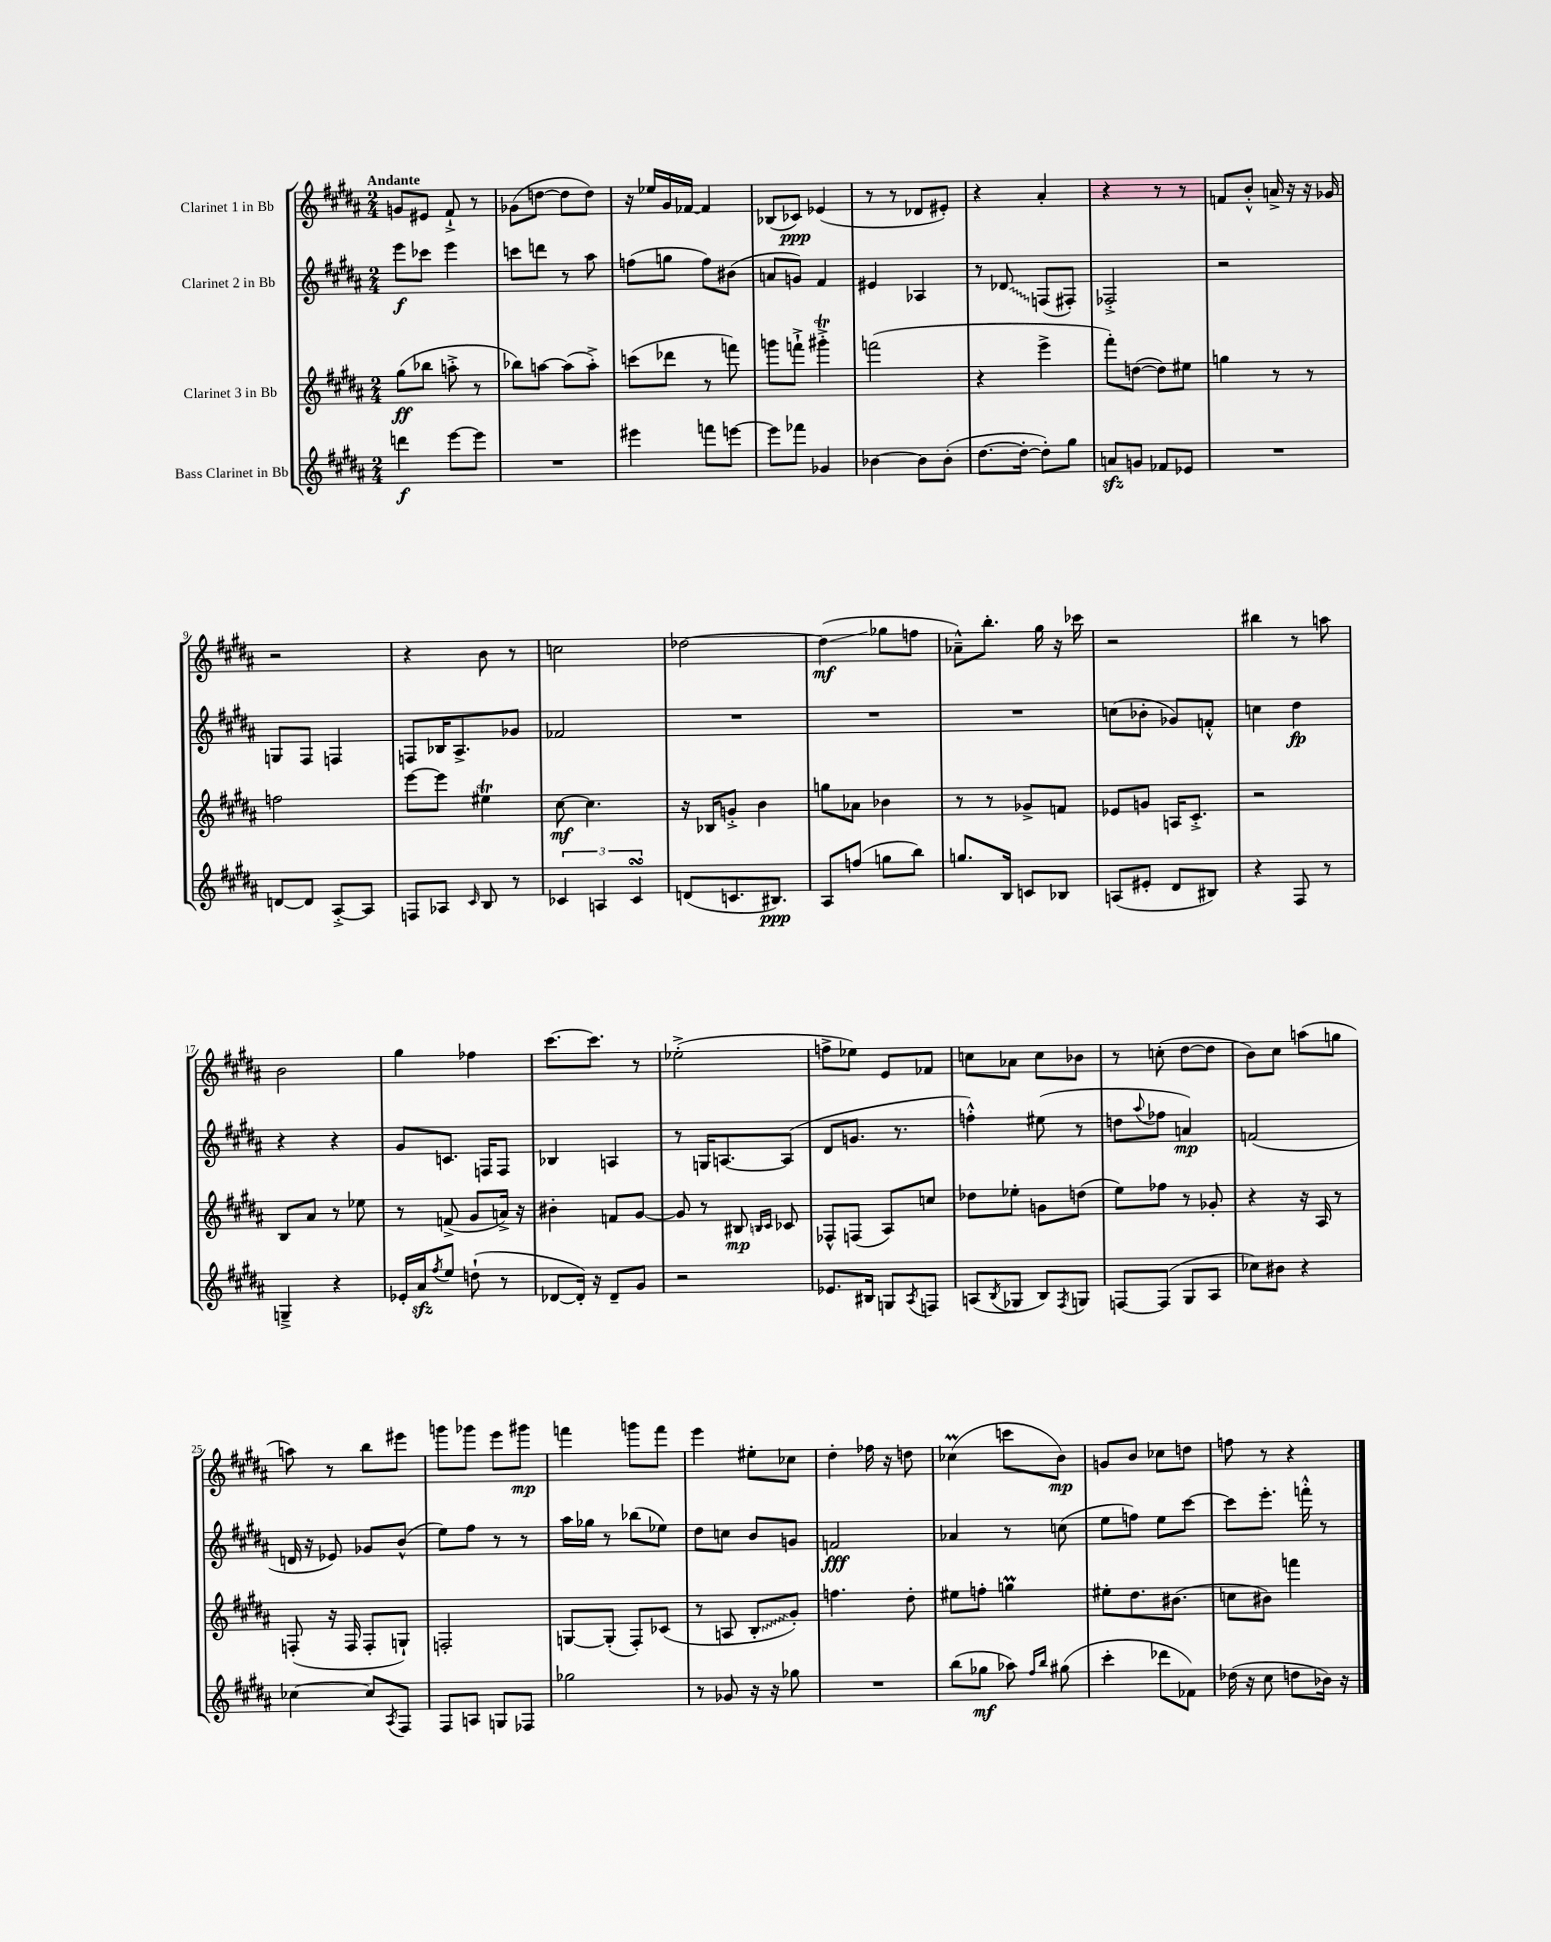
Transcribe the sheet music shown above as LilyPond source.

<<
\new StaffGroup <<
\new Staff = "s0" \with { instrumentName = "Clarinet 1 in Bb" } {
    \clef treble \key b \major \numericTimeSignature \time 2/4 \tempo "Andante"
    g'8 eis'8 fis'8-!-> r8 |
    ges'8( d''8~ d''8 d''8) |
    r16 ees''16 gis'16 fes'16~ fes'4 |
    bes8( ces'8\ppp) ees'4( |
    r8 r8 des'8 eis'8-.) |
    r4 ais'4-. |
    r4 r8 r8 |
    f'8 b'8-.-^ a'16-> r16 r16 ges'16 |
    r2 |
    r4 b'8 r8 |
    c''2 |
    des''2~ |
    des''4\glissando\mf( ges''8 f''8 |
    aes'8---^) b''8.-. gis''16 r16 ces'''16 |
    r2 |
    bis''4 r8 a''8 |
    b'2 |
    gis''4 fes''4 |
    cis'''8.~ cis'''8. r8 |
    ees''2-.->( |
    f''8-> ees''8) e'8 fes'8 |
    c''8 aes'8 c''8 bes'8 |
    r8 c''8-.( dis''8~ dis''8 |
    b'8) cis''8 a''8( g''8 |
    a''8) r8 b''8 eis'''8 |
    g'''8 ges'''8 e'''8 gis'''8\mp |
    f'''4 g'''8 f'''8 |
    e'''4 eis''8-. ces''8 |
    dis''4-. fes''16 r16 d''8 |
    ces''4\prall( c'''8 b'8\mp) |
    g'8 b'8 ces''8 d''8 |
    f''8 r8 r4 \bar "|." |
}
\new Staff = "s1" \with { instrumentName = "Clarinet 2 in Bb" } {
    \clef treble \key b \major \numericTimeSignature \time 2/4
    e'''8\f ces'''8 e'''4 |
    c'''8 d'''8 r8 ais''8 |
    f''8( g''8 f''8) bis'8( |
    a'8 g'8) fis'4 |
    eis'4 aes4 |
    r8 \once \override Glissando.style = #'zigzag des'8\glissando f8( fis8-.) |
    fes2-.-> |
    r2 |
    g8 fis8 f4 |
    f8 bes16 ais8.-> ges'8 |
    fes'2 |
    R2 |
    R2 |
    R2 |
    c''8( bes'8-. ges'8) f'8-.-^ |
    c''4 dis''4\fp |
    r4 r4 |
    gis'8 c'8. f16 f8 |
    bes4 a4 |
    r8 g16 a8.~ a8( |
    dis'8 g'8. r8. |
    f''4-.-^) eis''8( r8 |
    d''8 \appoggiatura { ais''8 } fes''8 a'4\mp) |
    f'2( |
    d'16 r16 ees'8) ges'8 b'8-^( |
    e''8) fis''8 r8 r8 |
    ais''16 ges''16 r8 bes''8( ees''8) |
    dis''8 c''8 b'8 g'8 |
    f'2\fff |
    aes'4 r8 c''8( |
    e''8 f''8) e''8 cis'''8~ |
    cis'''8 e'''8.-. f'''16-.-^ r8 \bar "|." |
}
\new Staff = "s2" \with { instrumentName = "Clarinet 3 in Bb" } {
    \clef treble \key b \major \numericTimeSignature \time 2/4
    gis''8\ff( bes''8 a''8-.-> r8 |
    bes''8) a''8~ a''8( a''8-.->) |
    c'''8( des'''8 r8 f'''8) |
    g'''8 f'''8-!-> gis'''4-.->\trill |
    f'''2( |
    r4 e'''4-> |
    fis'''8-.) d''8~( d''8) eis''8 |
    g''4 r8 r8 |
    f''2 |
    e'''8~ e'''8 eis''4\trill |
    cis''8~\mf cis''4. |
    r16 bes16 g'8-.-> b'4 |
    g''8 aes'8 bes'4 |
    r8 r8 ges'8-> f'8 |
    ees'8 g'8 a16 cis'8.-.-> |
    r2 |
    b8 ais'8 r8 ees''8 |
    r8 f'8->( gis'8 a'16->) r16 |
    bis'4-. f'8 gis'8~ |
    gis'8 r8 bis8\mp \grace { b16 cis'16 } ces'8 |
    fes8-^ f8( ais8) c''8 |
    des''8 ees''8-. g'8 d''8( |
    e''8) fes''8 r8 ges'8-. |
    r4 r16 ais16 r8 |
    f8-.( r16 f16 f8-. g8-!) |
    f2-. |
    g8~ g8-.( fis8-.) ces'8( |
    r8 a8 \once \override Glissando.style = #'zigzag b8-.\glissando gis'8-.) |
    f''4. dis''8-. |
    eis''8 f''8-. g''4\prall |
    eis''8-. dis''8. bis'8.( |
    c''8 bis'8) f'''4 \bar "|." |
}
\new Staff = "s3" \with { instrumentName = "Bass Clarinet in Bb" } {
    \clef treble \key b \major \numericTimeSignature \time 2/4
    d'''4\f e'''8~ e'''8 |
    R2 |
    eis'''4 f'''8 e'''8~ |
    e'''8 fes'''8 ges'4 |
    bes'4~ bes'8 bes'8-.( |
    dis''8.~ dis''16~-. dis''8-.) gis''8 |
    a'8\sfz g'8 fes'8 ees'8 |
    R2 |
    d'8~ d'8 ais8~-.-> ais8 |
    f8 aes8 \grace { cis'16 } b8 r8 |
    \tuplet 3/2 { ces'4 a4 ces'4\turn } |
    d'8( c'8. bis8.\ppp) |
    ais8 f''8( g''8 b''8) |
    g''8. b16 c'8 bes8 |
    a8( eis'8-. dis'8 bis8) |
    r4 fis8 r8 |
    g4---> r4 |
    ees'16-. ais'16\sfz \acciaccatura { fis''8 } e''8 d''8-!( r8 |
    des'8~ des'16-.) r16 des'8-- gis'8 |
    r2 |
    ees'8. bis16 g8 \acciaccatura { ais8 } f8 |
    a8( \acciaccatura { b8 } ges8 b8) \acciaccatura { fis8 } g8 |
    f8~ f8( gis8 ais8 |
    ces''8) bis'8 r4 |
    ces''4~ ces''8 \acciaccatura { ais8 } fis8 |
    fis8 a8 g8 fes8 |
    ges''2 |
    r8 ges'8 r16 r16 ges''8 |
    R2 |
    b''8( ges''8\mf aes''8) \grace { fis''16 b''16 } gis''8( |
    cis'''4-. des'''8 fes'8) |
    des''16( r16 cis''8 d''8 bes'16) r16 \bar "|." |
}
>>
>>
